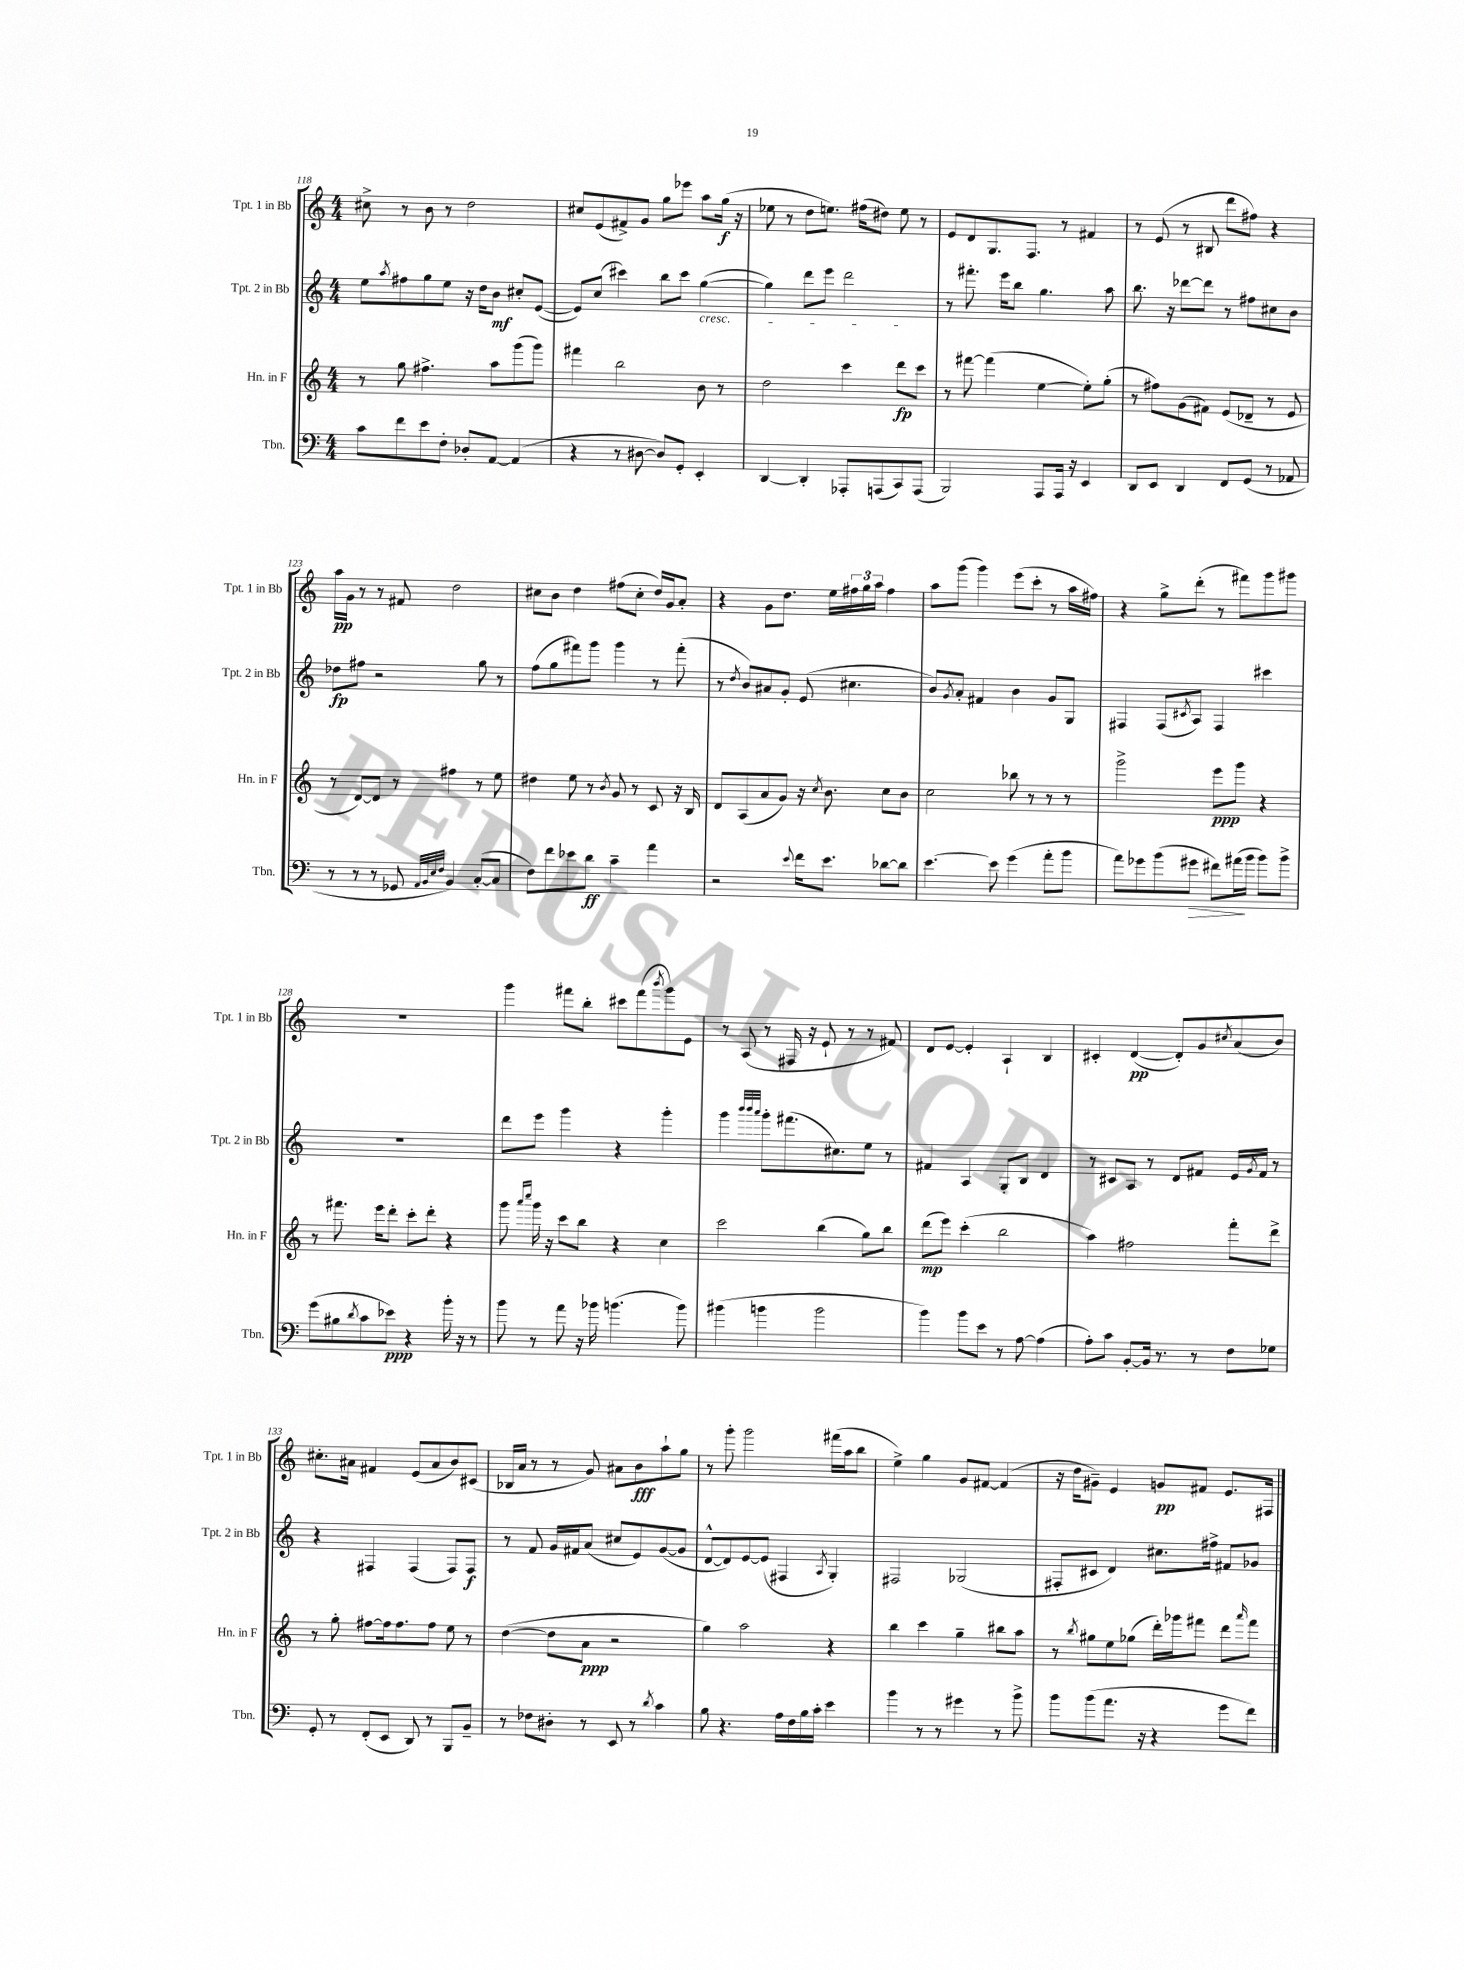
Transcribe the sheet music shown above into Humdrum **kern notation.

**kern	**dynam	**kern	**dynam	**kern	**dynam	**kern	**dynam
*part4	*part4	*part3	*part3	*part2	*part2	*part1	*part1
*staff4	*staff4	*staff3	*staff3	*staff2	*staff2	*staff1	*staff1
*I"Tbn.	*	*I"Hn. in F	*	*I"Tpt. 2 in Bb	*	*I"Tpt. 1 in Bb	*
*I'Tbn.	*	*I'Hn. in F	*	*I'Tpt. 2 in Bb	*	*I'Tpt. 1 in Bb	*
*clefF4	*	*clefG2	*	*clefG2	*	*clefG2	*
*k[]	*	*k[]	*	*k[]	*	*k[]	*
*M4/4	*	*M4/4	*	*M4/4	*	*M4/4	*
=118	=118	=118	=118	=118	=118	=118	=118
8c\L	.	8r	.	8ee\L	.	8cc#X^\	.
.	.	.	.	8qaa/	.	.	.
8f\	.	8gg\	.	8ff#X\	.	8r	.
8e\	.	4.ff#X^\	.	8gg\	.	8b\	.
8F'\J	.	.	.	8ee\J	.	8r	.
8D-X'/L	.	.	.	16r	.	2dd\	.
.	.	.	.	16dd\KL	.	.	.
[8AA/J	.	8aa\L	.	8b\J	mf	.	.
(4AA/]	.	(8ggg\	.	8cc#X'/L	.	.	.
.	.	8ggg\J)	.	([8e/J	.	.	.
=119	=119	=119	=119	=119	=119	=119	=119
4r	.	4fff#X\	.	8e/L])	.	8cc#X/L	.
.	.	.	.	(8cc/J	.	(8e/	.
8r	.	2bb\	.	4ccc#X\)	.	8f#X^/)	.
[8D#X\	.	.	.	.	.	8g/J	.
8D#/L])	.	.	.	8bb\L	.	8gg\L	.
8GG'/J	.	.	.	8ccc#\J	.	8eee-X\J	.
!	!	!	!	!LO:TX:b:i:t=cresc.	!	!	!
4EE'/	.	8b\	.	([4gg\	.	8aa\L	.
.	.	8r	.	.	.	(16gg\Jk	f
.	.	.	.	.	.	16r	.
=120	=120	=120	=120	=120	=120	=120	=120
[4DD/	.	2dd\	.	4gg\])	.	8ee-X\	.
.	.	.	.	.	.	8r	.
4DD'/]	.	.	.	8ddd\L	.	8dd\L	.
.	.	.	.	8eee\J	.	8.een\J)	.
8AAA-X'/L	.	4ccc\	.	2ddd\	.	.	.
.	.	.	.	.	.	(16ff#X\KL	.
(8AAAn/	.	.	.	.	.	8dd#X\J)	.
8CC/)	.	8ddd\L	fp	.	.	8ee\	.
(8AAA/J	.	8ccc\J	.	.	.	8r	.
=121	=121	=121	=121	=121	=121	=121	=121
2BBB/)	.	8r	.	8r	.	8e/L	.
.	.	[8fff#X\	.	8.fff#X'\	.	8d/	.
.	.	(4fff#\]	.	.	.	8.G/	.
.	.	.	.	16eee\KL	.	.	.
.	.	.	.	8bb\J	.	.	.
.	.	.	.	.	.	8.F/J	.
8AAA/L	.	[4ee\	.	4.gg\	.	.	.
16AAA/Jk	.	.	.	.	.	8r	.
16r	.	.	.	.	.	.	.
4EE/	.	8ee'\L])	.	.	.	4f#X/	.
.	.	(8gg'\J	.	8aa\	.	.	.
=122	=122	=122	=122	=122	=122	=122	=122
8DD/L	.	8r	.	8.bb\	.	8r	.
8EE/J	.	8ff#X\L)	.	.	.	(8e/	.
.	.	.	.	16r	.	.	.
4DD/	.	(8g\	.	[8ddd-X\L	.	8r	.
.	.	8f#X\J)	.	8ddd-\J]	.	8B#X/	.
8FF/L	.	(8e/L	.	8r	.	8ddd\L	.
(8GG/J	.	8d-X~/J	.	8ff#X\L	.	8ff#X\J)	.
8r	.	8r	.	8cc#X\	.	4r	.
8AA-X/	.	8e/	.	8b\J	.	.	.
!!LO:LB:g=z
=123	=123	=123	=123	=123	=123	=123	=123
8r	.	8r	.	8dd-X\L	fp	16aa\LL	pp
.	.	.	.	.	.	16g\JJ	.
8r	.	[8d/L)	.	8ff#X\J	.	8r	.
8r	.	8d/J]	.	2r	.	8r	.
8GG-X/	.	8r	.	.	.	8f#X/	.
32qqAA/LLL	.	.	.	.	.	.	.
32qqBB/	.	.	.	.	.	.	.
32qqE/	.	.	.	.	.	.	.
32qqF/JJJ	.	.	.	.	.	.	.
4BB/)	.	4ff#X\	.	.	.	2dd\	.
([8C'/L	.	8r	.	8gg\	.	.	.
8C/J]	.	8ee\	.	8r	.	.	.
=124	=124	=124	=124	=124	=124	=124	=124
8F\L)	.	4dd#X\	.	(8ff\L	.	8cc#X\L	.
8f\	.	.	.	8gg\	.	8b\J	.
8e-X\	.	8ee\	.	8fff#X\)	.	4dd\	.
8d\J	ff	8r	.	8ggg\J	.	.	.
.	.	8qb/	.	.	.	.	.
4c~\	.	8g/	.	4ggg\	.	(8ff#X\L	.
.	.	8r	.	.	.	8cc#'\J	.
4a\	.	8c/	.	8r	.	16dd/LL)	.
.	.	.	.	.	.	16g/J	.
.	.	16r	.	(8fff#'\	.	8a'/J	.
.	.	16B/	.	.	.	.	.
=125	=125	=125	=125	=125	=125	=125	=125
2r	.	8d/L	.	8r	.	4r	.
.	.	.	.	8qdd/	.	.	.
.	.	(8A/	.	8b/L)	.	.	.
.	.	8a/	.	8a#X/	.	8g\L	.
.	.	8g/J)	.	8g'/J	.	8.dd\J	.
8qqe/	.	.	.	.	.	.	.
16f\KL	.	16r	.	(8e/	.	.	.
.	.	8qcc/	.	.	.	.	.
8.e\J	.	8.b\	.	.	.	16ee\LL	.
.	.	.	.	4.cc#X\	.	24ff#X\	.
.	.	.	.	.	.	24gg\	.
.	.	.	.	.	.	24aa\JJ	.
[8d-X\L	.	8cc\L	.	.	.	4ff#\	.
8d-\J]	.	8b\J	.	.	.	.	.
=126	=126	=126	=126	=126	=126	=126	=126
[4.e\	.	2cc\	.	8b/L)	.	8aa\L	.
.	.	.	.	8qg/	.	.	.
.	.	.	.	8a'/J	.	(8ggg\J	.
.	.	.	.	4f#X/	.	4ggg\)	.
8e\]	.	.	.	.	.	.	.
(4g\	.	8bb-X\	.	4b\	.	(8eee\L	.
.	.	8r	.	.	.	8ccc'\J	.
8a'\L	.	8r	.	8g/L	.	8r	.
8b\J	.	8r	.	8G/J	.	16aa\LL	.
.	.	.	.	.	.	16ff#X\JJ)	.
=127	=127	=127	=127	=127	=127	=127	=127
8a\L)	.	2ggg^\	.	4F#X/	.	4r	.
8g-X\	.	.	.	.	.	.	.
(8b\	.	.	.	(8F#/L	.	8gg^\L	.
.	.	.	.	8qc#X/	.	.	.
!	!LO:HP:b	!	!	!	!	!	!
8g#X\J	>	.	.	8A/J)	.	(8ddd'\J	.
8f#X\L)	.	8eee\L	ppp	4F#/	.	8r	.
(16a#X\L	.	8ggg\J	.	.	.	8fff#X\L)	.
16b\JJ	]	.	.	.	.	.	.
8b\L)	.	4r	.	4ccc#X\	.	8ggg\	.
8b^\J	.	.	.	.	.	8ggg#X\J	.
!!LO:LB:g=z
=128	=128	=128	=128	=128	=128	=128	=128
(8g\L	.	8r	.	1r	.	1r	.
8B#X\	.	8.fff#X\	.	.	.	.	.
8qd/	.	.	.	.	.	.	.
8c\	.	.	.	.	.	.	.
.	.	16eee\KL	.	.	.	.	.
8e-X\J)	ppp	8ddd'\J	.	.	.	.	.
4r	.	8ccc'\L	.	.	.	.	.
.	.	8ddd'\J	.	.	.	.	.
16b'\	.	4r	.	.	.	.	.
16r	.	.	.	.	.	.	.
8r	.	.	.	.	.	.	.
=129	=129	=129	=129	=129	=129	=129	=129
8b\	.	8ggg\	.	8ddd\L	.	4ggg\	.
.	.	16qqaaa/LL	.	.	.	.	.
.	.	16qqcccc/JJ	.	.	.	.	.
8r	.	16ggg\	.	8eee\J	.	.	.
.	.	16r	.	.	.	.	.
8a\	.	8ccc\L	.	4ggg\	.	8fff#X\L	.
16r	.	8bb\J	.	.	.	8bb'\J	.
16b-X\	.	.	.	.	.	.	.
(4.bn\	.	4r	.	4r	.	8ccc#X\L	.
.	.	.	.	.	.	(8fff#\	.
.	.	.	.	.	.	8qbbb/	.
.	.	4cc\	.	4ggg'\	.	8ggg\)	.
8b\)	.	.	.	.	.	8e\J	.
=130	=130	=130	=130	=130	=130	=130	=130
(4b#X\	.	2ccc\	.	4ggg\	.	8r	.
.	.	.	.	.	.	(8A/	.
.	.	.	.	32qqbbb/LLL	.	.	.
.	.	.	.	32qqbbb/	.	.	.
.	.	.	.	32qqaaa/JJJ	.	.	.
4bn\	.	.	.	8ggg'\L	.	8r	.
.	.	.	.	(8.fff#X\	.	16F#X/	.
.	.	.	.	.	.	16r	.
2b\	.	(4bb\	.	.	.	8e`/	.
.	.	.	.	8.cc#X\)	.	.	.
.	.	.	.	.	.	8r	.
.	.	8gg\L)	.	8ee\J	.	8r	.
.	.	8bb\J	.	8r	.	8f#X/)	.
=131	=131	=131	=131	=131	=131	=131	=131
4b\)	.	(8ddd\L	mp	4f#X/	.	8d/L	.
.	.	8eee\J)	.	.	.	[8e/J	.
8b\L	.	(4ccc'\	.	4A/	.	4e'/]	.
8e\J	.	.	.	.	.	.	.
8r	.	2bb\	.	8G'/L	.	4A`/	.
[8A\	.	.	.	8B/J	.	.	.
(4A\]	.	.	.	4d/	.	4B/	.
=132	=132	=132	=132	=132	=132	=132	=132
8A'\L)	.	4aa\)	.	8r	.	4c#X'/	.
8c\J	.	.	.	8c#X/L	.	.	.
[8BB'/L	.	2ff#X\	.	8A/J	.	([4d/	pp
16BB/Jk]	.	.	.	8r	.	.	.
8.r	.	.	.	.	.	.	.
.	.	.	.	8d/L	.	8d'/L])	.
8r	.	.	.	8f#X/J	.	8g/	.
.	.	.	.	.	.	8qcc#X/	.
8F\L	.	8fff'\L	.	16e/LL	.	(8a/	.
.	.	.	.	8qg/	.	.	.
.	.	.	.	16f#/JJ	.	.	.
8G-X\J	.	8ddd^\J	.	8r	.	8b/J)	.
!!LO:LB:g=z
=133	=133	=133	=133	=133	=133	=133	=133
8GG'/	.	8r	.	4r	.	8.cc#X'\L	.
8r	.	8gg'\	.	.	.	.	.
.	.	.	.	.	.	16a#X\Jk	.
(8FF'/L	.	[8ff#X\L	.	4F#X/	.	4f#X/	.
8EE/J	.	16ff#\k]	.	.	.	.	.
.	.	8.ff#\	.	.	.	.	.
8DD/)	.	.	.	(4F#/	.	(8e/L	.
8r	.	8ff#\J	.	.	.	8a#/	.
8BBB/L	.	8ee\	.	8F#/L)	.	8b/)	.
8BB~/J	.	8r	.	8F#/J	f	(8c#X/J	.
=134	=134	=134	=134	=134	=134	=134	=134
8r	.	([4dd\	.	8r	.	16B-X/LL	.
.	.	.	.	.	.	16a/JJ	.
8F-X\L	.	.	.	8f/	.	8r	.
8D#X'\J	.	8dd\L]	.	16g/LL	.	8r	.
.	.	.	.	16f#X/J	.	.	.
8r	.	8a\J	ppp	(8a/J	.	8g/)	.
8EE/	.	2r	.	8cc#X/L	.	8a#X\L	.
8r	.	.	.	8e/)	.	8b\	fff
8qd/	.	.	.	.	.	.	.
4c\	.	.	.	([8g/	.	8aa`\	.
.	.	.	.	8g/J]	.	8gg\J	.
=135	=135	=135	=135	=135	=135	=135	=135
8B\	.	4gg\)	.	[8d^^/L	.	8r	.
4.r	.	.	.	8d/])	.	8ggg'\	.
.	.	2aa\	.	[8e/	.	2ggg\	.
.	.	.	.	(8e/J]	.	.	.
16A\LL	.	.	.	4F#X/	.	.	.
16F\	.	.	.	.	.	.	.
16B\	.	.	.	.	.	.	.
16c'\JJ	.	.	.	.	.	.	.
.	.	.	.	8qA/	.	.	.
4e\	.	4r	.	4G'/)	.	(16fff#X\LL	.
.	.	.	.	.	.	16aa\J	.
.	.	.	.	.	.	8bb\J	.
=136	=136	=136	=136	=136	=136	=136	=136
4b\	.	4bb\	.	2F#X/	.	4ee^\)	.
8r	.	4ccc\	.	.	.	4gg\	.
8r	.	.	.	.	.	.	.
4g#X\	.	4gg~\	.	(2G-X/	.	8g/L	.
.	.	.	.	.	.	[8f#X/J	.
8r	.	8bb#X\L	.	.	.	(4f#/]	.
8b^\	.	8aa\J	.	.	.	.	.
=137	=137	=137	=137	=137	=137	=137	=137
8b\L	.	8r	.	8F#X'/L	.	16r	.
.	.	.	.	.	.	16dd\KL	.
.	.	8qbb/	.	.	.	.	.
(8b\	.	8gg#X\L	.	8c#X/J	.	8g#X~\J)	.
8.a\J	.	8ee\	.	4d/)	.	4e/	.
.	.	(8gg-X\J	.	.	.	.	.
16r	.	.	.	.	.	.	.
4r	.	16ddd'\LL)	.	8.cc#X\L	.	8gn/L	pp
.	.	16ggg-X\J	.	.	.	.	.
.	.	8fff#X\J	.	.	.	8f#X/J	.
.	.	.	.	16ff#X^\Jk	.	.	.
8g\L	.	8ddd\L	.	8f#X/L	.	8.e/L	.
.	.	16qqaaa/	.	.	.	.	.
8f\J)	.	8fff#\J	.	8g-X/J	.	.	.
.	.	.	.	.	.	16F#X/Jk	.
==	==	==	==	==	==	==	==
*-	*-	*-	*-	*-	*-	*-	*-
